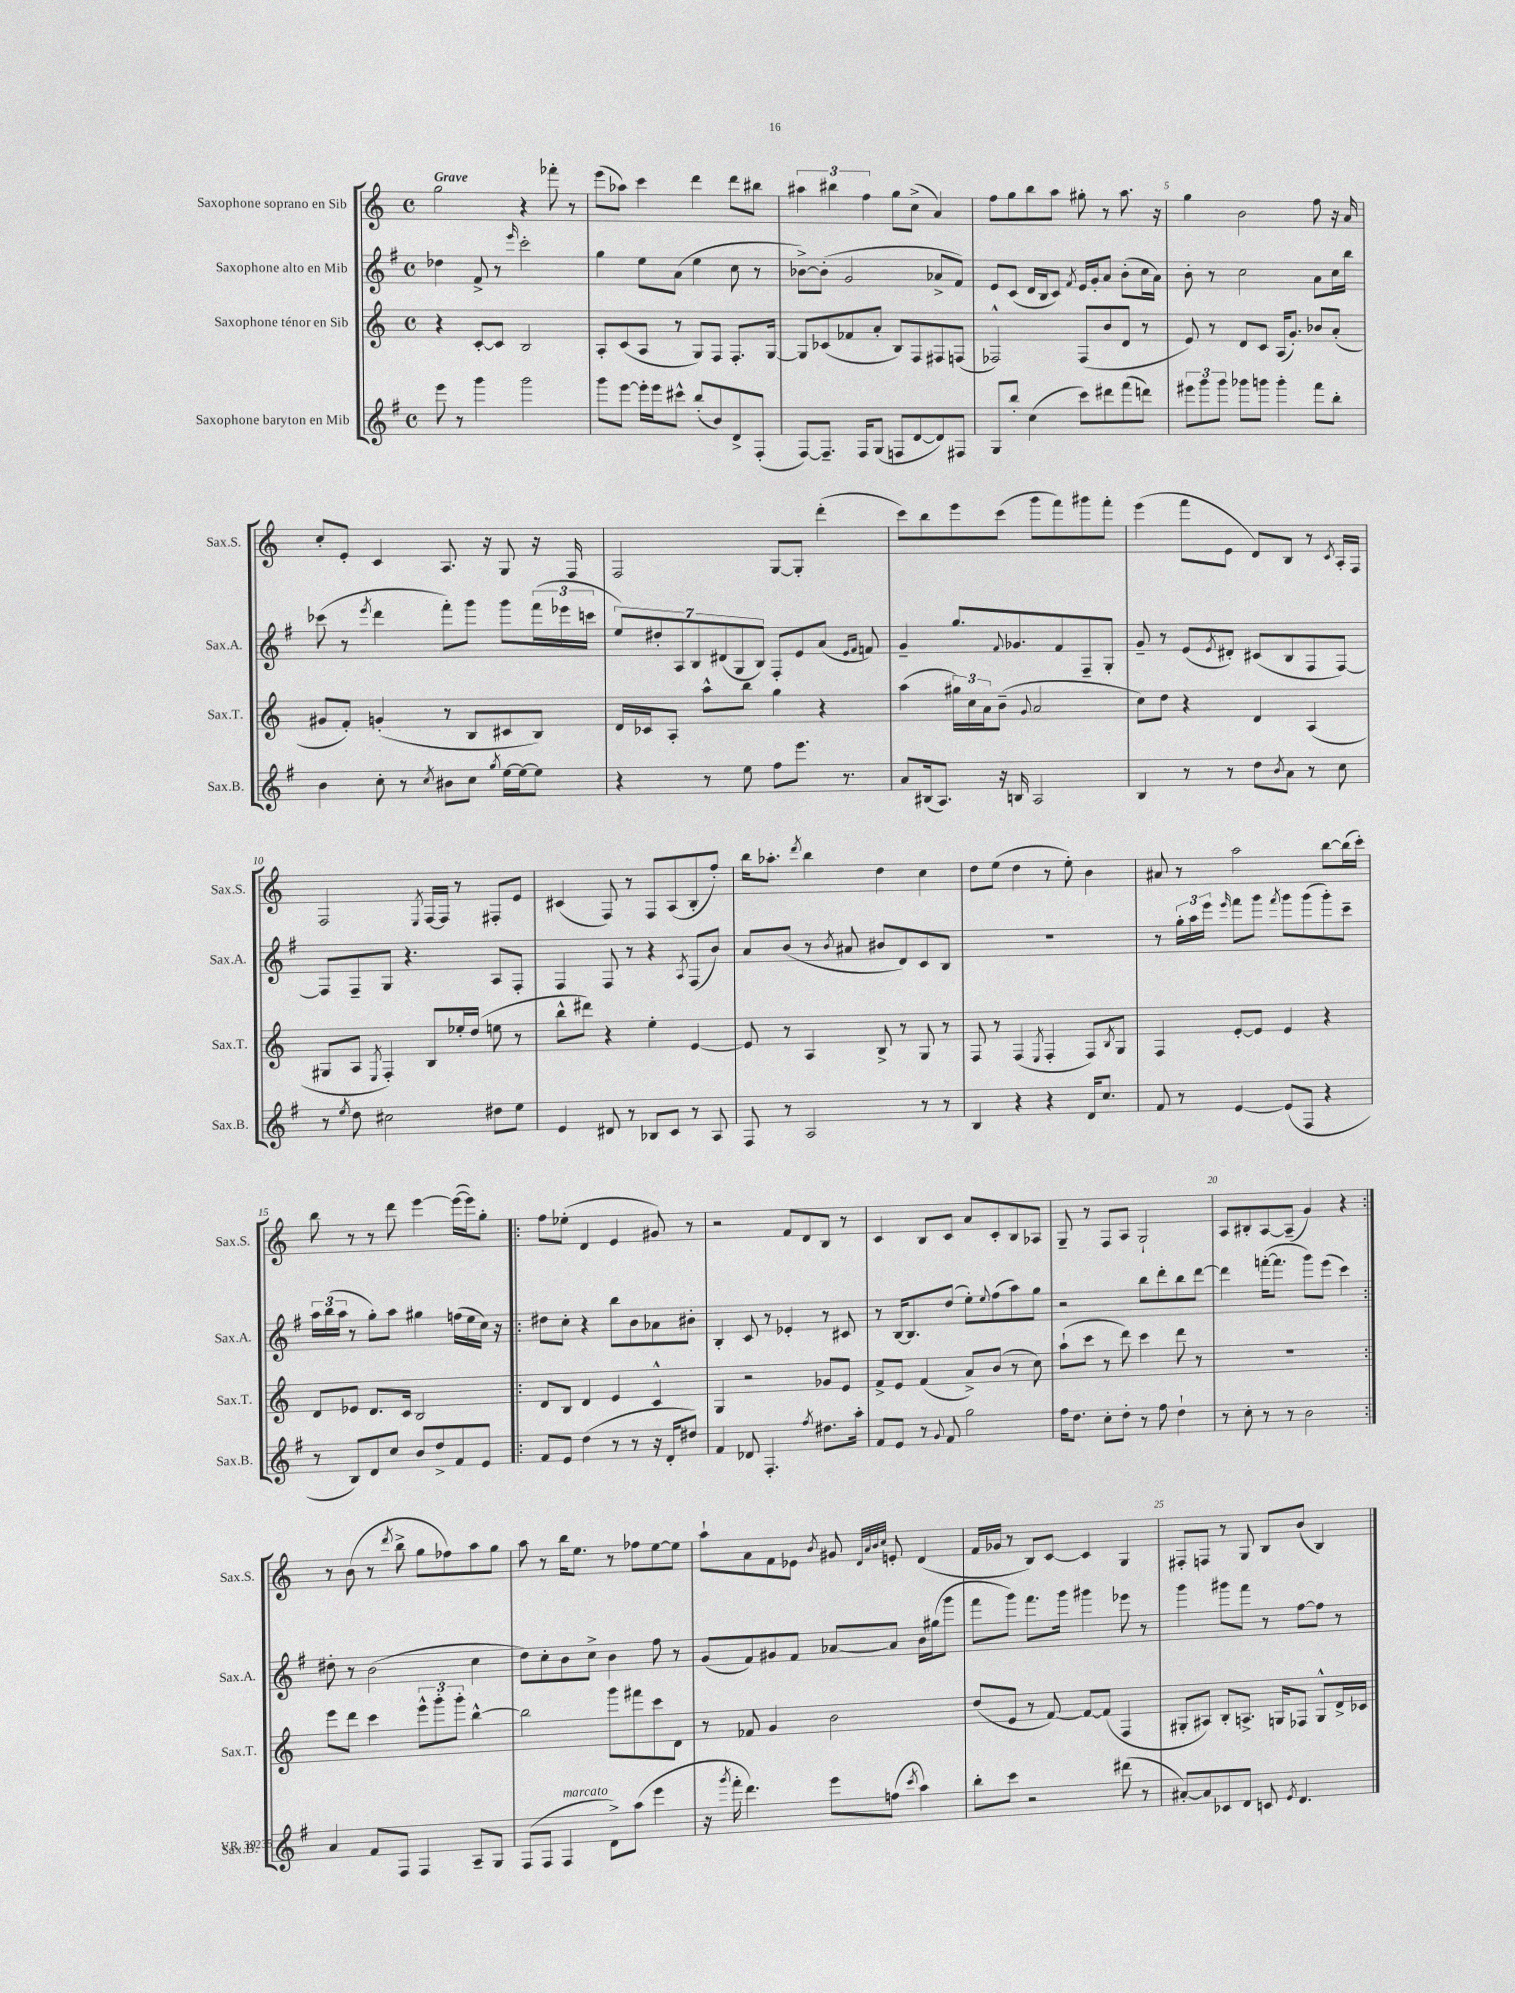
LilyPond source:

<<
\new StaffGroup <<
\new Staff = "s0" \with { instrumentName = "Saxophone soprano en Sib" shortInstrumentName = "Sax.S." } {
    \clef treble \key c \major \defaultTimeSignature \time 4/4 \tempo "Grave"
    g''2 r4 fes'''8-. r8 |
    e'''8( aes''8) c'''4 d'''4 d'''8 bis''8 |
    \tuplet 3/2 { ais''4 bis''4 f''4 } g''8 c''8->( a'4) |
    f''8 g''8 b''8 a''8 gis''8-. r8 a''8. r16 |
    g''4 b'2 f''8 r16 a'16 |
    c''8-. e'8-. c'4 a8. r16 g8 r16 f16 |
    f2 g8~ g8-. d'''4-.( |
    c'''8) b''8 e'''8 c'''8( g'''8 f'''8) gis'''8 f'''8-. |
    e'''4( f'''8 e'8 d'8) b8 r8 \acciaccatura { c'8 } a16-. f16 |
    f2 \acciaccatura { e8 } f16~ f16 r8 fis8-. e'8 |
    cis'4( f8) r8 f8 a8( b8-. f''8-.) |
    b''16 aes''8.-. \acciaccatura { d'''8 } b''4 d''4 c''4 |
    d''8 e''8( d''4 r8 e''8-.) b'4 |
    ais'8 r8 a''2 b''8~ b''16( c'''16-.) |
    b''8 r8 r8 d'''8 e'''4~ e'''16~( e'''16) g''8-. |
    \repeat volta 2 { f''8 ees''8-.( d'4 e'4 gis'8) r8 |
    r2 f'8 d'8 b8 r8 |
    c'4 b8 c'8 a'8 c'8-. b8 aes8 |
    g8-- r8 f8 a8 g2-! |
    a8 bis8-. a8~ a8--( g'4) r4 | }
    r8 b'8( r8 \acciaccatura { d'''8 } b''8-> g''8 fes''8) a''8 g''8 |
    a''8 r8 b''16 e''8. r8 fes''8 e''8~ e''8 |
    a''8-! a'8 f'8 ees'8 \acciaccatura { b'8 } gis'8 \grace { d'32 a'32 b'32 c''32 } e'8-. d'4( |
    f'16 ges'16 r8 b8) c'8~ c'4 g4 |
    fis8-. f8 r8 g8 b8 b'8( b4) \bar "|." |
}
\new Staff = "s1" \with { instrumentName = "Saxophone alto en Mib" shortInstrumentName = "Sax.A." } {
    \clef treble \key g \major \defaultTimeSignature \time 4/4
    des''4 fis'8-> r8 \grace { e'''16 } c'''2-. |
    g''4 e''8 a'8( e''4 c''8 r8 |
    bes'8~->) bes'8-.( g'2 aes'8-> fis'8) |
    e'8 c'8( d'16 b16 c'8) \acciaccatura { fis'8 } e'16 g'16-. a'8 b'8-.( c''16 a'16) |
    b'8-. r8 c''2 a'8 c''16 b''16 |
    ces'''8( r8 \acciaccatura { e'''8 } d'''4 fis'''8-.) g'''8 g'''8 \tuplet 3/2 { fis'''16( ees'''16 c'''16 } |
    \tuplet 7/4 { e''8) dis''8-. a8 b8 dis'8( g8 b8) } fis8-. e'8 a'8( \grace { e'16 fis'16 } f'8) |
    g'4-- g''8. \appoggiatura { fis'8 } ges'8. fis'8 fis8-- g8-. |
    g'8-- r8 e'8( \acciaccatura { e'8 } dis'8-.) cis'8( b8 fis8 fis8~) |
    fis8 fis8-- g8 r4. a8 fis8-. |
    fis4 fis8 r8 r4 \acciaccatura { a8 } fis8( b'8) |
    a'8 b'8( r8 \acciaccatura { b'8 } ais'8 bis'8 d'8) c'8 b8 |
    R1 |
    r8 \tuplet 3/2 { g''16-. a''16 e'''16 } \grace { e'''16 } fis'''8 g'''8 \acciaccatura { fis'''8 } g'''8 g'''8( g'''8-.) c'''8-- |
    \tuplet 3/2 { a''16 b''16( a''16 } r8 g''8-.) a''8 gis''4 f''16( e''16 c''16) r16 |
    \repeat volta 2 { dis''8 c''8-. r4 b''8 b'8 aes'8 bis'8-. |
    b4-. c'8 r8 ees'4-. r8 cis'8 |
    r8 b16~ b8. d''8( e''8-.) \appoggiatura { e''8 } fis''8( a''8) g''8 |
    r2 b''8 d'''8-. b''8 d'''8~ |
    d'''4 f'''16~-.( f'''8. g'''8) e'''8( c'''4) | }
    dis''8-. r8 b'2( c''4 |
    d''8) c''8-. b'8 c''8-> b'4 fis''8 r8 |
    g'8( fis'8) gis'8 fis'8 aes'8~ aes'8 b'16 gis''16( g'''8 |
    fis'''8 g'''8) fis'''8. g'''16 gis'''4 ees'''8 r8 |
    g'''4 gis'''8 fis'''8 r8 fis''8~ fis''8 r8 \bar "|." |
}
\new Staff = "s2" \with { instrumentName = "Saxophone ténor en Sib" shortInstrumentName = "Sax.T." } {
    \clef treble \key c \major \defaultTimeSignature \time 4/4
    r4 c'8~-. c'8 b2 |
    a8-. c'8( a8 r8 g8) f8 f8.-. g16~ |
    g8 ces'8( fes'8 a'8-. b8) f8 fis8 f8( |
    fes2-^) fes8( b'8 d'8 r8 |
    e'8) r8 d'8 c'8 a16( g'8.-.) bes'8 a'8-.( |
    gis'8 f'8-.) g'4-.( r8 b8 cis'8 b8) |
    d'16 ces'16 a8-. a''8-^ b''8 g''4 r4 |
    a''4( \tuplet 3/2 { gis''16) c''16 a'16 } b'8--( \appoggiatura { g'8 } a'2 |
    c''8) d''8 r4 d'4 a4( |
    gis8 a8 \acciaccatura { e8 } f4-.) b8 ees''16-. d''16( e''8 r8 |
    b''8-^ dis'''8) r4 e''4-. e'4~ |
    e'8 r8 a4 b8-> r8 g8 r8 |
    f8 r8 f4( \acciaccatura { e8 } f4-. f8) \acciaccatura { b8 } g8 |
    f4 e'8~-. e'8 e'4 r4 |
    d'8 ees'8 d'8. c'16 b2 |
    \repeat volta 2 { d'8 b8 d'4 e'4 c'4-^ |
    g4 r2 ges'8 e'8 |
    f'8-> e'8 f'4( a'8->) b'8( r8 c''8) |
    a''8-!( c'''8 r8 d'''8) c'''4 d'''8 r8 |
    R1 | }
    e'''8 d'''8 c'''4 \tuplet 3/2 { e'''8-^ g'''8-. g'''8-. } b''4~-^ |
    b''2 g'''8 fis'''8 c'''8 d'8 |
    r8 fes'8 g'4 b'2 |
    d''8( e'8 r8 f'8~) f'8~ f'8( f4 |
    gis8-. ais8) b8-. a8.-> g16 fes8 g8-^ d'16-> ces'16 \bar "|." |
}
\new Staff = "s3" \with { instrumentName = "Saxophone baryton en Mib" shortInstrumentName = "Sax.B." } {
    \clef treble \key g \major \defaultTimeSignature \time 4/4
    e'''8 r8 g'''4 g'''2 |
    g'''8 e'''8~ e'''16-. e'''16 cis'''8-^ b''8-.( b'8) d'8-> fis8-.( |
    fis8~) fis8.-- fis16 g8( f8 d'8~ d'8) fis8 |
    g8 b''8-. c''4( c'''8) dis'''8 fis'''8( d'''8) |
    \tuplet 3/2 { eis'''8 g'''8 g'''8 } ges'''8 g'''8 g'''4-. fis'''8 b''8-. |
    b'4 c''8-. r8 \acciaccatura { c''8 } bis'8 c''8 \acciaccatura { g''8 } e''16~ e''16~ e''8 |
    r4 r8 e''8 fis''8 e'''8. r8. |
    a'8 bis16( a8.) r16 b16 a2 |
    b4 r8 r8 d''8 \acciaccatura { b'8 } a'8 r8 c''8 |
    r8 \acciaccatura { e''8 } d''8 cis''2 dis''8 e''8 |
    e'4 dis'8 r8 bes8 c'8 r8 a8 |
    fis8 r8 a2 r8 r8 |
    b4 r4 r4 d'16 c''8. |
    fis'8 r8 e'4~ e'8( fis8 r4 |
    r8 b8) d'8 c''8 b'8 d''8-> fis'8 e'8 |
    \repeat volta 2 { fis'8 e'8 d''4( r8 r8 r16 d'16-. dis''8) |
    fis'4 des'8 fis4.-. \acciaccatura { fis''8 } dis''8. a''16-. |
    fis'8 e'8 r8 \appoggiatura { g'8 } fis'8 g''2 |
    fis''16 d''8. c''8-. d''8-. r8 fis''8 d''4-! |
    r8 c''8-. r8 r8 b'2 | }
    a'4 fis'8 fis8 fis4 a8-- g8 |
    fis8( fis8 fis4^\markup { \italic "marcato" } d'8->) a''8( e'''4 |
    r16 \acciaccatura { g'''8 } fis'''16-. d'''4.) e'''8 f''8( \acciaccatura { c'''8 } a''4) |
    b''8-. c'''8 r2 dis'''8( r8 |
    ais'8~-.) ais'8 ces'8 d'8 c'8 \acciaccatura { e'8 } d'4. \bar "|." |
}
>>
>>
\layout { \context { \Score \override BarNumber.break-visibility = ##(#f #t #t) barNumberVisibility = #(every-nth-bar-number-visible 5) } }
